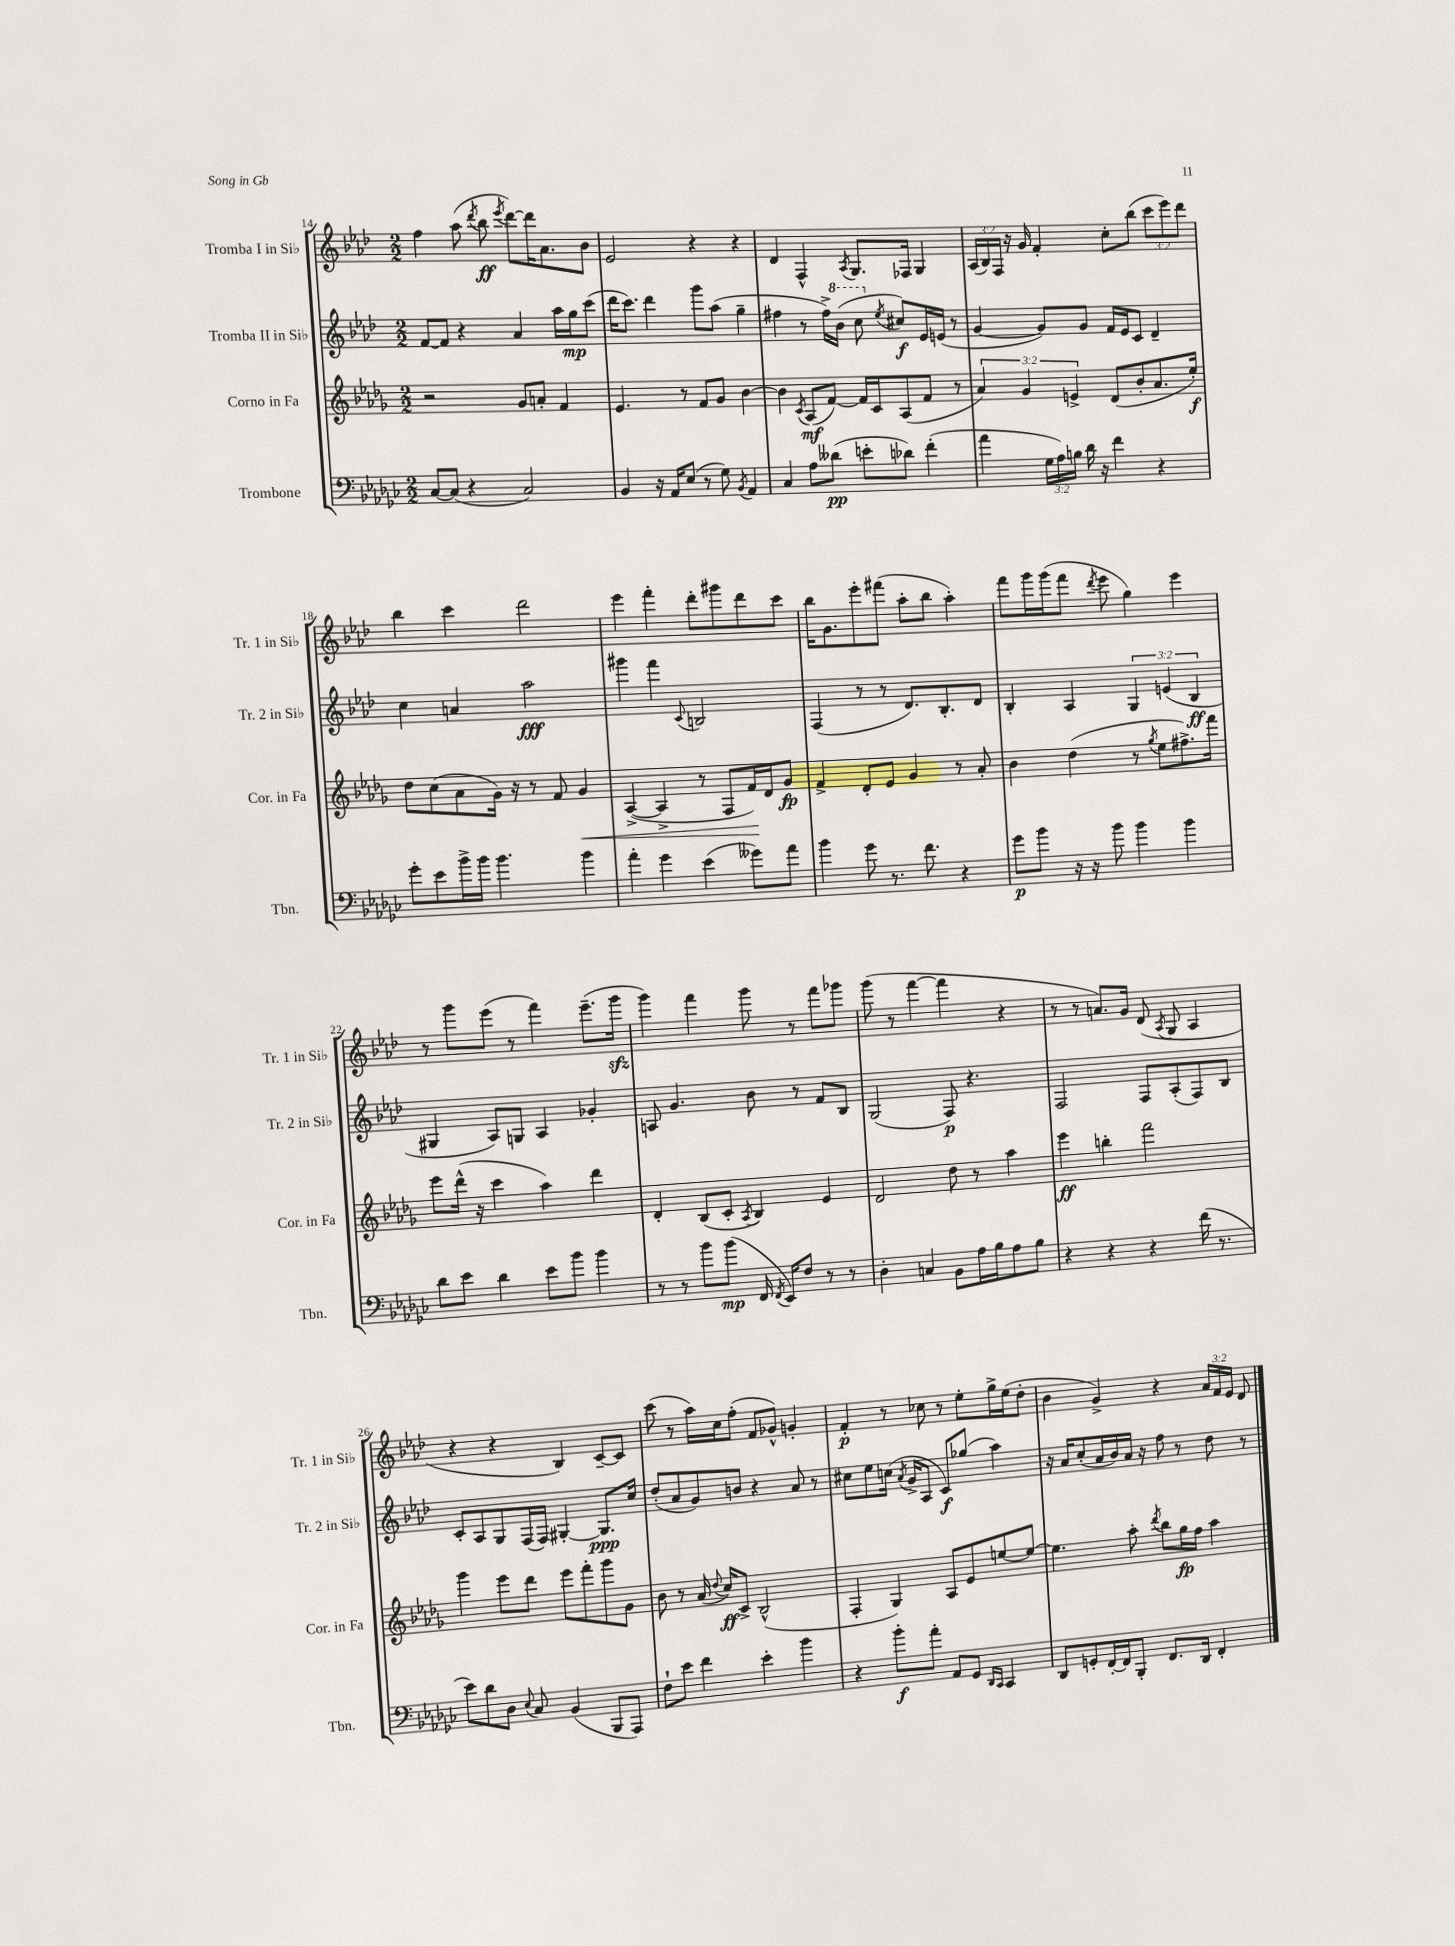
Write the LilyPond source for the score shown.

<<
\new StaffGroup <<
\new Staff = "s0" \with { instrumentName = "Tromba I in Sib" shortInstrumentName = "Tr. 1 in Sib" } {
    \clef treble \key aes \major \numericTimeSignature \time 2/2 \override Staff.TupletNumber.text = #tuplet-number::calc-fraction-text
    \autoBeamOff f''4 aes''8( \acciaccatura { des'''8 } bes''8\ff \acciaccatura { ees'''8 } des'''8[~) des'''16 aes'8. bes'8] |
    ees'2 r4 r4 |
    des'4 f4-^ \acciaccatura { aes8 } g8.[ fes16] g4 |
    \tuplet 3/2 { aes16[( bes16) f16] } r16 g'16 f'4-. c''8[-. bes''8]( \tuplet 3/2 { c'''8[ ees'''8) des'''8] } |
    bes''4 c'''4 des'''2 |
    ees'''4 f'''4-. des'''8[-. gis'''8 des'''8 c'''8] |
    bes''16[ g'8. ees'''8-. fis'''8]( aes''8[-. bes''8] aes''4-.) |
    f'''8[ g'''16 g'''16( f'''8] \acciaccatura { des'''8 } ees'''8 g''4) ees'''4 |
    r8 g'''8[ ees'''8]( r8 f'''4) ees'''8.[--( g'''16]\sfz |
    g'''4) f'''4 g'''8 r8 f'''8[ ges'''8] |
    g'''8( r8 f'''4~ f'''4 r4 |
    r8 r8 a'8.[) g'16] des'8( \acciaccatura { aes8 } g8 aes4 |
    r4 r4 bes4) c'8[~-- c'8] |
    c'''8( r8 aes''16[) c''16 f''8]-.( f'8[ ges'8]-^) g'4-. |
    f'4-.\p r8 ces''8 r8 ees''8[-. g''16-> ees''16( des''8]-. |
    bes'4 g'4->) r4 \tuplet 3/2 { aes'16[ f'16 ees'16] } des'8 \bar "|." |
}
\new Staff = "s1" \with { instrumentName = "Tromba II in Sib" shortInstrumentName = "Tr. 2 in Sib" } {
    \clef treble \key aes \major \numericTimeSignature \time 2/2 \override Staff.TupletNumber.text = #tuplet-number::calc-fraction-text
    \autoBeamOff f'8[~ f'8] r4 aes'4 aes''16[ g''16\mp c'''8]( |
    des'''16[ c'''8.]) des'''4 g'''8[ aes''8]( g''4-- |
    fis''4 r8 fis''16[->) \ottava #1 bes''16]( c'''8 \ottava #0 \acciaccatura { ees''8 } cis''8[\f) ees'16 e'16]( r8 |
    g'4~ g'8[) g'8] f'16[ ees'16 c'8] des'4-- |
    c''4 a'4 aes''2\fff |
    gis'''4 f'''4 \appoggiatura { c'8 } b2 |
    f4( r8 r8 des'8.[) bes8.-. des'8] |
    bes4-. aes4 \tuplet 3/2 { g4 e'4( bes4\ff } |
    gis4 aes8[) g8] aes4 ges'4-. |
    a8 g'4. bes'8 r8 f'8[ bes8] |
    g2( f8\p) r4. |
    f2 f8[ aes8-.( f8) bes8] |
    c'8[-. aes8 g8 f16( f16]) gis4~-. gis8.[\ppp c''16] |
    des''8[-.( aes'8 g'8) b'8] r4 aes'8 r8 |
    cis''8[ ees''8 c''16]( \acciaccatura { aes'8 } g'16[-> aes8] c'8[\f) ges''8]( aes''4) |
    r16 aes'16[ c''8-.( aes'16 bes'16) aes'16] r16 f''8 r8 des''8 r8 \bar "|." |
}
\new Staff = "s2" \with { instrumentName = "Corno in Fa" shortInstrumentName = "Cor. in Fa" } {
    \clef treble \key des \major \numericTimeSignature \time 2/2 \override Staff.TupletNumber.text = #tuplet-number::calc-fraction-text
    \autoBeamOff r2 ges'8[ a'8]-. f'4 |
    ees'4. r8 f'8[ ges'8] bes'4~ |
    bes'4 \acciaccatura { c'8 } aes8[\mf( f'8]~) f'16[ c'16 aes8( f'8] r8 |
    \tuplet 3/2 { aes'4) ges'4 e'4-> } des'8[( bes'8-. aes'8. ees''16]-.\f) |
    des''8[ c''8( aes'8 ges'16]) r16 r8 f'8 ges'4\< |
    aes4~->( aes4-> r8 f8[ f'16\!) des'16 ges'8]\fp |
    f'4-> des'8[-. ees'8] ges'4 r8 aes'8-. |
    bes'4 des''4( r8 \acciaccatura { ges''8 } ees''8[ fis''8.->) f'''16] |
    ees'''8[ des'''16]-^( r16 c'''4 aes''4) des'''4 |
    des'4-. bes8[( c'8]-. \acciaccatura { aes8 } bes4) ees'4 |
    des'2 des''8 r8 aes''4 |
    ees'''4\ff b''4-. f'''2 |
    ges'''4 ees'''8[ des'''8] ees'''8[ f'''8-. ges'''8 ges'8] |
    bes'8 r8 aes'16( \appoggiatura { des''8 } c''16[\ff) c'8]-> bes2-^( |
    f4-. ges4) aes8[ ees'8 e''8~ e''8]~ |
    e''4. aes''8-. \acciaccatura { des'''8 } bes''8[ ges''16\fp f''16] aes''4 \bar "|." |
}
\new Staff = "s3" \with { instrumentName = "Trombone" shortInstrumentName = "Tbn." } {
    \clef bass \key ges \major \numericTimeSignature \time 2/2 \override Staff.TupletNumber.text = #tuplet-number::calc-fraction-text
    \autoBeamOff ces8[~ ces8]( r4 ces2) |
    bes,4 r16 aes,16[ ees8]( r8 ges8) \acciaccatura { bes,8 } aes,4 |
    ces4 aes8[ deses'8]\pp( e'8[-. des'8]) f'4-.( |
    aes'4 \tuplet 3/2 { ges16[ aes16) b16] } des'16 r16 f'4 r4 |
    ges'8[-. ees'8 bes'16-> bes'16] bes'4. bes'4 |
    aes'4-. ges'4 ees'4( geses'8[) aes'8] |
    bes'4 ges'8 r8. f'8. r4 |
    ges'8[\p bes'8] r16 r16 bes'8 bes'4 bes'4 |
    des'8[ ees'8] des'4 ees'8[ bes'8] bes'4 |
    r8 r8 bes'8[ bes'8]\mp( f,16 \acciaccatura { f,8 } ees,16[) f8] r8 r8 |
    des4-. c4 bes,8[ aes16 bes16 aes8 bes8] |
    r4 r4 r4 f'16( r8. |
    ees'8[) des'8 des8] \appoggiatura { ees8 } ces8 bes,4( bes,,8[ aes,,8]) |
    f8[-! ees'8] f'4 ees'4-. bes'4 |
    r4 bes'8[-.\f aes'8]-. aes,8[ ges,8] \grace { des,16[ ces,16] } ces,4 |
    des,8[ g,8-. f,16~-. f,16 bes,,8]-. f,8.[ des,16] f,4-. \bar "|." |
}
>>
>>
\layout { \context { \Score currentBarNumber = #14 } }
